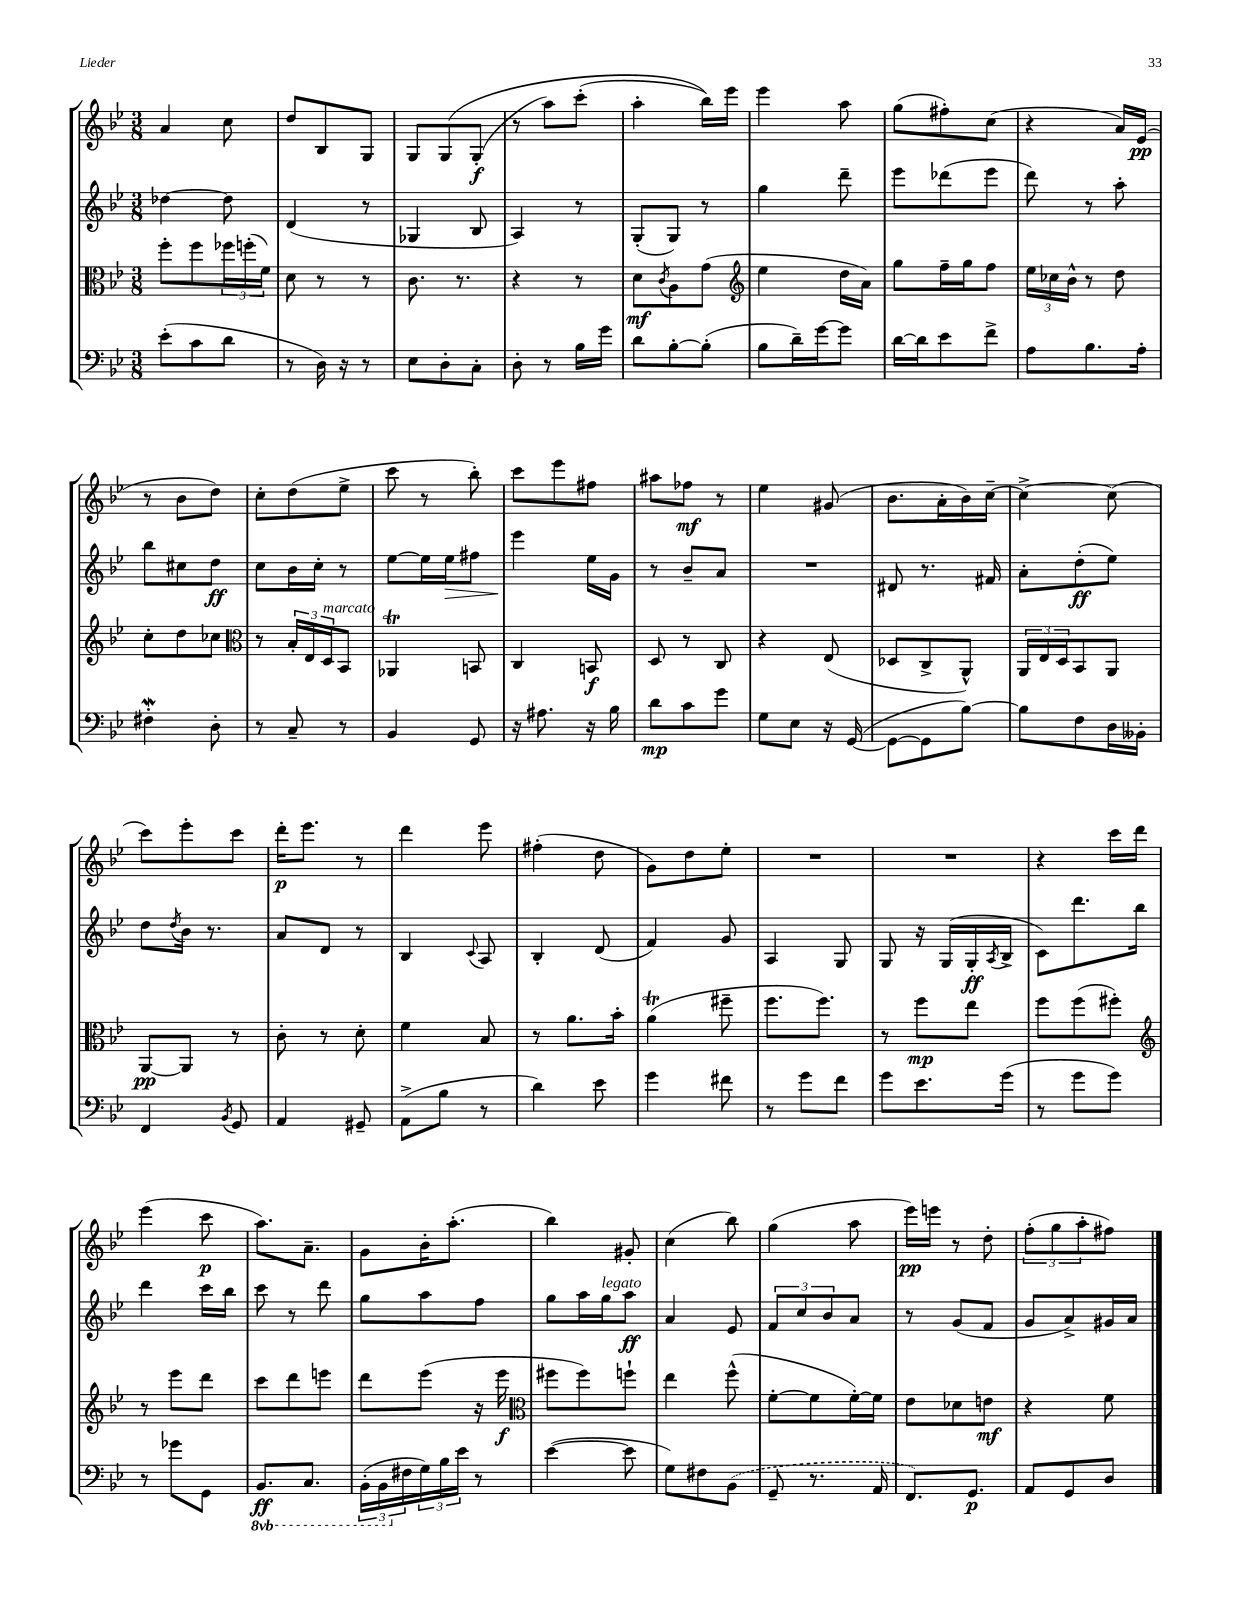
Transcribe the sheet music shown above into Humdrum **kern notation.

**kern	**dynam	**kern	**dynam	**kern	**dynam	**kern	**dynam
*part4	*part4	*part3	*part3	*part2	*part2	*part1	*part1
*staff4	*staff4	*staff3	*staff3	*staff2	*staff2	*staff1	*staff1
*clefF4	*	*clefC3	*	*clefG2	*	*clefG2	*
*k[b-e-]	*	*k[b-e-]	*	*k[b-e-]	*	*k[b-e-]	*
*M3/8	*	*M3/8	*	*M3/8	*	*M3/8	*
=9	=9	=9	=9	=9	=9	=9	=9
(8e-'\L	.	8ff'\L	.	[4dd-X\	.	4a/	.
8c\	.	8ff\	.	.	.	.	.
8d\J	.	24ff-X\L	.	8dd-\]	.	8cc\	.
.	.	(24ffn'\	.	.	.	.	.
.	.	24f\JJ)	.	.	.	.	.
=10	=10	=10	=10	=10	=10	=10	=10
8r	.	8d\	.	(4d/	.	8dd/L	.
16D\)	.	8r	.	.	.	8B-/	.
16r	.	.	.	.	.	.	.
8r	.	8r	.	8r	.	8G/J	.
=11	=11	=11	=11	=11	=11	=11	=11
8E-\L	.	8.c\	.	4G-X/	.	8G/L	.
8D'\	.	.	.	.	.	(8G/	.
.	.	8.r	.	.	.	.	.
8C'\J	.	.	.	8B-/	.	(8G'/J	f
=12	=12	=12	=12	=12	=12	=12	=12
8D'\	.	4r	.	4A/)	.	8r	.
8r	.	.	.	.	.	8aa\L)	.
16B-\LL	.	8r	.	8r	.	(8ccc'\J	.
16g\JJ	.	.	.	.	.	.	.
=13	=13	=13	=13	=13	=13	=13	=13
8d\L	.	8d\L	mf	(8G'/L	.	4aa'\	.
.	.	8qc/	.	.	.	.	.
[8B-'\	.	8A\	.	8G/J)	.	.	.
(8B-'\J]	.	(8g\J	.	8r	.	16bb-\LL))	.
.	.	.	.	.	.	16eee-\JJ	.
=14	=14	=14	=14	=14	=14	=14	=14
*	*	*clefG2	*	*	*	*	*
8B-\L	.	4ee-\	.	4gg\	.	4eee-\	.
16d~\L)	.	.	.	.	.	.	.
[16g\J	.	.	.	.	.	.	.
8g\J]	.	16dd\LL	.	8ddd~\	.	8aa\	.
.	.	16a\JJ)	.	.	.	.	.
=15	=15	=15	=15	=15	=15	=15	=15
[16d\LL	.	8gg\L	.	8eee-\L	.	(8gg\L	.
16d\J]	.	.	.	.	.	.	.
8e-\	.	16ff~\L	.	(8ddd-X\	.	8ff#X'\)	.
.	.	16gg\J	.	.	.	.	.
8f^\J	.	8ff\J	.	8eee-\J	.	(8cc\J	.
=16	=16	=16	=16	=16	=16	=16	=16
8A\L	.	24ee-\LL	.	8ddd\)	.	4r	.
.	.	24cc-X\	.	.	.	.	.
.	.	24b-^^\JJ	.	.	.	.	.
8.B-\	.	8r	.	8r	.	.	.
.	.	8dd\	.	8aa'\	.	16a/LL)	.
16A'\Jk	.	.	.	.	.	(16e-/JJ	pp
!!LO:LB:g=z
=17	=17	=17	=17	=17	=17	=17	=17
4F#XW'\	.	8cc'\L	.	8bb-\L	.	8r	.
.	.	8dd\	.	8cc#X\	.	8b-\L	.
8D'\	.	8cc-X\J	.	8dd\J	ff	8dd\J)	.
=18	=18	=18	=18	=18	=18	=18	=18
*	*	*clefC3	*	*	*	*	*
8r	.	8r	.	8cc\L	.	8cc'\L	.
8C~/	.	24B-'/LL	.	16b-\L	.	(8dd\	.
.	.	24E-/	.	.	.	.	.
.	.	.	.	16cc'\JJ	.	.	.
!	!	!LO:TX:a:i:t=marcato	!	!	!	!	!
.	.	24D/J	.	.	.	.	.
8r	.	8BB-/J	.	8r	.	8ee-^\J	.
=19	=19	=19	=19	=19	=19	=19	=19
4BB-/	.	4AA-XT/	.	[8ee-\L	.	8ccc\	.
.	.	.	.	16ee-\L]	.	8r	.
!	!	!	!	!	!LO:HP:b	!	!
.	.	.	.	16ee-\J	>	.	.
8GG/	.	8BBn/	.	8ff#X\J	.	8bb-'\)	.
=20	=20	=20	=20	=20	=20	=20	=20
16r	.	4C/	.	4eee-\	.	8ccc\L	.
8.A#X\	.	.	.	.	.	.	.
.	.	.	.	.	.	8eee-\	.
16r	.	8BBn/	f	16ee-\LL	]	8ff#X\J	.
16B-\	.	.	.	16g\JJ	.	.	.
=21	=21	=21	=21	=21	=21	=21	=21
8d\L	mp	8D/	.	8r	.	8aa#X\L	.
8c\	.	8r	.	8b-~/L	.	8ff-X\J	mf
8g\J	.	8C/	.	8a/J	.	8r	.
=22	=22	=22	=22	=22	=22	=22	=22
8G\L	.	4r	.	4.r	.	4ee-\	.
8E-\J	.	.	.	.	.	.	.
16r	.	(8E-/	.	.	.	(8g#X/	.
([16GG/	.	.	.	.	.	.	.
=23	=23	=23	=23	=23	=23	=23	=23
8GG\L_	.	8D-X/L	.	8d#X/	.	8.b-\L	.
8GG\]	.	8C^/	.	8.r	.	.	.
.	.	.	.	.	.	16a'\L	.
[8B-\J)	.	8AA^^/J)	.	.	.	16b-\)	.
.	.	.	.	16f#X/	.	[16cc~\JJ	.
=24	=24	=24	=24	=24	=24	=24	=24
8B-\L]	.	24AA/LL	.	8a'\L	.	4cc^\_	.
.	.	24E-/	.	.	.	.	.
.	.	24D/J	.	.	.	.	.
8F\	.	8BB-/	.	(8dd'\	ff	.	.
16D\L	.	8AA/J	.	8ee-\J)	.	(8cc\]	.
16BB--X'\JJ	.	.	.	.	.	.	.
!!LO:LB:g=z
=25	=25	=25	=25	=25	=25	=25	=25
4FF/	.	[8AA/L	pp	8dd\L	.	8ccc\L)	.
.	.	.	.	8qdd/	.	.	.
.	.	8AA/J]	.	16b-\Jk	.	8eee-'\	.
.	.	.	.	8.r	.	.	.
8qBB-/	.	.	.	.	.	.	.
8GG/	.	8r	.	.	.	8ccc\J	.
=26	=26	=26	=26	=26	=26	=26	=26
4AA/	.	8c'\	.	8a/L	.	16ddd'\KL	p
.	.	.	.	.	.	8.eee-\J	.
.	.	8r	.	8d/J	.	.	.
8GG#X~/	.	8d'\	.	8r	.	8r	.
=27	=27	=27	=27	=27	=27	=27	=27
(8AA^\L	.	4f\	.	4B-/	.	4ddd\	.
8B-\J	.	.	.	.	.	.	.
.	.	.	.	8qqc/	.	.	.
8r	.	8B-/	.	8A/	.	8eee-\	.
=28	=28	=28	=28	=28	=28	=28	=28
4d\)	.	8r	.	4B-'/	.	(4ff#X'\	.
.	.	8.a\L	.	.	.	.	.
8e-\	.	.	.	(8d/	.	8dd\	.
.	.	16b-'\Jk	.	.	.	.	.
=29	=29	=29	=29	=29	=29	=29	=29
4g\	.	(4at\	.	4f/)	.	8g\L)	.
.	.	.	.	.	.	8dd\	.
8f#X\	.	8ff#X~\	.	8g/	.	8ee-'\J	.
=30	=30	=30	=30	=30	=30	=30	=30
8r	.	8.ff\L	.	4A/	.	4.r	.
8g\L	.	.	.	.	.	.	.
.	.	8.ff\J)	.	.	.	.	.
8f\J	.	.	.	8G/	.	.	.
=31	=31	=31	=31	=31	=31	=31	=31
8g\L	.	8r	.	8G/	.	4.r	.
8.e-\	.	8ff\L	mp	16r	.	.	.
.	.	.	.	(16G/LL	.	.	.
.	.	8ee-\J	.	16G'/	ff	.	.
.	.	.	.	8qA/	.	.	.
(16g\Jk	.	.	.	16B-^/JJ	.	.	.
=32	=32	=32	=32	=32	=32	=32	=32
8r	.	8ff\L	.	8c\L)	.	4r	.
8g\L	.	(8ff\	.	8.ddd\	.	.	.
8g\J)	.	8ff#X'\J)	.	.	.	16ccc\LL	.
.	.	.	.	16bb-\Jk	.	16ddd\JJ	.
!!LO:LB:g=z
=33	=33	=33	=33	=33	=33	=33	=33
*	*	*clefG2	*	*	*	*	*
8r	.	8r	.	4ddd\	.	(4eee-\	.
8g-X\L	.	8eee-\L	.	.	.	.	.
8GG\J	.	8ddd\J	.	16ccc\LL	.	8ccc\	p
.	.	.	.	16bb-\JJ	.	.	.
=34	=34	=34	=34	=34	=34	=34	=34
*8ba	*	*	*	*	*	*	*
8.BBB-/L	ff	8ccc\L	.	8ccc\	.	8.aa\L)	.
.	.	8ddd\	.	8r	.	.	.
8.CC/J	.	.	.	.	.	8.a~\J	.
.	.	8eeen\J	.	8ddd\	.	.	.
=35	=35	=35	=35	=35	=35	=35	=35
(24BBB-'\LL	.	8ddd\L	.	8gg\L	.	8g\L	.
24BBB-\	.	.	.	.	.	.	.
*X8ba	*	*	*	*	*	*	*
24F#X\	.	.	.	.	.	.	.
24G\)	.	(8eee-\J	.	8aa\	.	16b-'\K	.
24B-\	.	.	.	.	.	.	.
.	.	.	.	.	.	(8.aa'\J	.
24e-\JJ	.	.	.	.	.	.	.
8r	.	16r	.	8ff\J	.	.	.
.	.	16eee-\	f	.	.	.	.
=36	=36	=36	=36	=36	=36	=36	=36
*	*	*clefC3	*	*	*	*	*
([4e-\	.	8ff#X\L	.	8gg\L	.	4bb-\)	.
.	.	8ff#\)	.	16aa\L	.	.	.
!	!	!	!	!LO:TX:a:i:t=legato	!	!	!
.	.	.	.	16gg\J	.	.	.
8e-\]	.	8ffn`\J	.	8aa\J	ff	8g#X'/	.
=37	=37	=37	=37	=37	=37	=37	=37
8G\L)	.	4ee-\	.	4a/	.	(4cc\	.
8F#X\	.	.	.	.	.	.	.
(8BB-\J	.	(8ff^^\	.	8e-/	.	8bb-\)	.
=38	=38	=38	=38	=38	=38	=38	=38
8GG~/	.	[8f'\L	.	12f/L	.	(4gg\	.
.	.	.	.	12cc/	.	.	.
8.r	.	8f\]	.	.	.	.	.
.	.	.	.	12b-/	.	.	.
.	.	[16f'\L)	.	8a/J	.	8aa\	.
16AA/	.	16f\JJ]	.	.	.	.	.
=39	=39	=39	=39	=39	=39	=39	=39
8.FF/L)	.	8e-\L	.	8r	.	16eee-\LL)	pp
.	.	.	.	.	.	16eeen\JJ	.
.	.	8d-X\	.	(8g/L	.	8r	.
8.GG/J	p	.	.	.	.	.	.
.	.	8en\J	mf	8f/J	.	8dd'\	.
=40	=40	=40	=40	=40	=40	=40	=40
8AA/L	.	4r	.	8g/L	.	(12ff'\L	.
.	.	.	.	.	.	12gg\	.
8GG/	.	.	.	8a^/)	.	.	.
.	.	.	.	.	.	12aa'\	.
8D/J	.	8f\	.	16g#X/L	.	8ff#X\J)	.
.	.	.	.	16a/JJ	.	.	.
==	==	==	==	==	==	==	==
*-	*-	*-	*-	*-	*-	*-	*-
